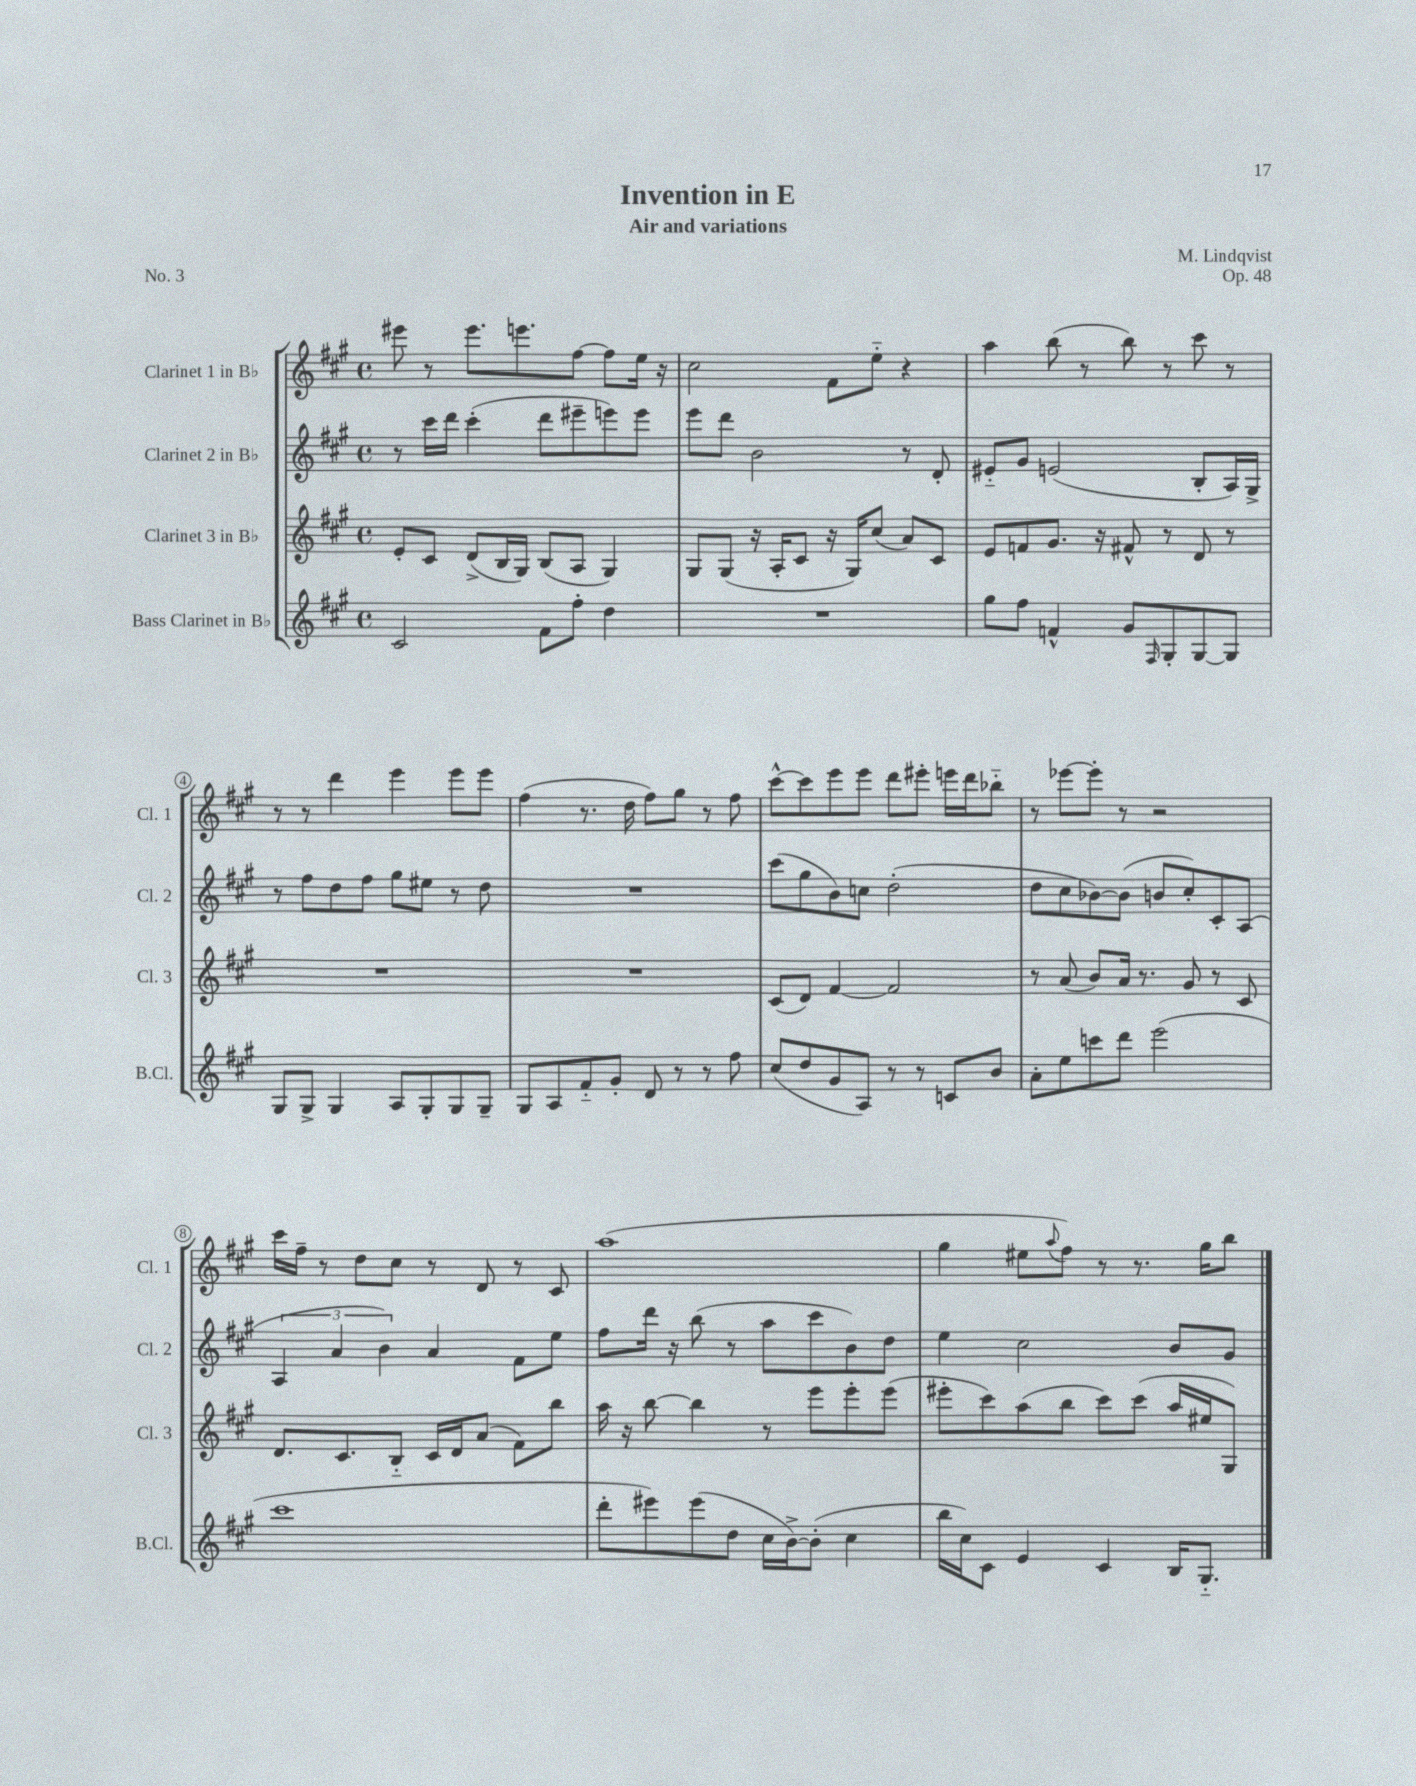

**kern	**kern	**kern	**kern
*part4	*part3	*part2	*part1
*staff4	*staff3	*staff2	*staff1
*I"Bass Clarinet in B♭	*I"Clarinet 3 in B♭	*I"Clarinet 2 in B♭	*I"Clarinet 1 in B♭
*I'B.Cl.	*I'Cl. 3	*I'Cl. 2	*I'Cl. 1
*clefG2	*clefG2	*clefG2	*clefG2
*k[f#c#g#]	*k[f#c#g#]	*k[f#c#g#]	*k[f#c#g#]
*M4/4	*M4/4	*M4/4	*M4/4
*met(c)	*met(c)	*met(c)	*met(c)
=1	=1	=1	=1
2c#/	8e'/L	8r	8eee#X\
.	8c#/J	16ccc#\LL	8r
.	.	16ddd\JJ	.
.	(8d^/L	(4ccc#'\	8.eee#\L
.	16B/L	.	.
.	16G#/JJ)	.	8.eeen\
8f#\L	(8B/L	8ddd\L	.
8ff#'\J	8A/J	8eee#X~\	[8ff#\J
4dd\	4G#/)	8eeen\)	8ff#\L]
.	.	8eee\J	16ee\Jk
.	.	.	16r
=2	=2	=2	=2
1r	8G#/L	8eee\L	2cc#\
.	(8G#/J	8ddd\J	.
.	16r	2b\	.
.	16A'/KL	.	.
.	8c#/J	.	.
.	16r	.	8f#\L
.	16G#/KL)	.	.
.	(8cc#/J	.	8ee\J
.	8a/L)	8r	4r
.	8c#/J	8d'/	.
=3	=3	=3	=3
8gg#\L	8e/L	8e#X/L	4aa\
8ff#\J	8fn/	8g#/J	.
4fn^^/	8.g#/J	(2en/	(8bb\
.	.	.	8r
.	16r	.	.
8g#/L	8f#X^^/	.	8bb\)
16qqF#/	.	.	.
8G#'/	8r	.	8r
[8G#/	8d/	8B'/L	8ccc#\
8G#/J]	8r	16A/L)	8r
.	.	16G#^/JJ	.
!!LO:LB:g=z
=4	=4	=4	=4
8G#/L	1r	8r	8r
8G#^/J	.	8ff#\L	8r
4G#/	.	8dd\	4ddd\
.	.	8ff#\J	.
8A/L	.	8gg#\L	4eee\
8G#'/	.	8ee#X\J	.
8G#/	.	8r	8eee\L
8G#~/J	.	8dd\	8eee\J
=5	=5	=5	=5
8G#/L	1r	1r	(4ff#\
8A/	.	.	.
8f#/	.	.	8.r
8g#'/J	.	.	.
.	.	.	16dd\
8d/	.	.	8ff#\L)
8r	.	.	8gg#\J
8r	.	.	8r
8ff#\	.	.	8ff#\
=6	=6	=6	=6
(8cc#/L	(8c#/L	(8ccc#\L	[8ccc#^^\L
8dd/	8d/J)	8gg#\	8ccc#\]
8g#/	[4f#/	8b\)	8eee\
8A/J)	.	8ccn\J	8eee\J
8r	2f#/]	(2dd'\	8ddd\L
8r	.	.	8eee#X'\J
8cn/L	.	.	16eeen\LL
.	.	.	16ddd\J
8b/J	.	.	8bb-X\J
=7	=7	=7	=7
8a'\L	8r	8dd\L	8r
8ee\	(8a/	8cc#\	[8eee-X\L
8cccn\	8b/L)	[8b-X\)	8eee-'\J]
8ddd\J	16a/Jk	(8b-\J]	8r
.	8.r	.	.
(2eee\	.	8bn/L	2r
.	8g#/	8cc#'/)	.
.	8r	8c#'/	.
.	8c#/	(8A/J	.
!!LO:LB:g=z
=8	=8	=8	=8
1ccc#	8.d/L	6A/	16ccc#\LL
.	.	.	16ff#~\JJ
.	.	.	8r
.	.	6a/	.
.	8.c#/	.	.
.	.	.	8dd\L
.	.	6b\)	.
.	8B/J	.	8cc#\J
.	16c#/LL	4a/	8r
.	16d/J	.	.
.	(8a/J	.	8d/
.	8f#\L)	8f#\L	8r
.	8bb\J	8ee\J	8c#/
=9	=9	=9	=9
8ddd'\L	16aa\	8ff#\L	(1aa
.	16r	.	.
8eee#X\)	[8bb\	16ddd\Jk	.
.	.	16r	.
(8eee#\	4bb\]	(8bb\	.
8dd\J	.	8r	.
16cc#\LL	8r	8aa\L	.
[16b^\J)	.	.	.
(8b'\J]	8eee\L	8ccc#\	.
4cc#\	8eee'\	8b\)	.
.	(8eee\J	8dd\J	.
=10	=10	=10	=10
16bb\LL	8eee#X'\L	4ee\	4gg#\
16cc#\J)	.	.	.
8c#\J	8ccc#\)	.	.
4e/	(8aa\	2cc#\	8ee#X\L
.	.	.	8qqaa/
.	8bb\J	.	8ff#\J)
4c#/	8ccc#\L)	.	8r
.	(8ccc#\J	.	8.r
16B/KL	16aa/LL	8b/L	.
8.G#/J	16ee#X/J	.	16gg#\KL
.	8G#/J)	8g#/J	8bb\J
==	==	==	==
*-	*-	*-	*-
